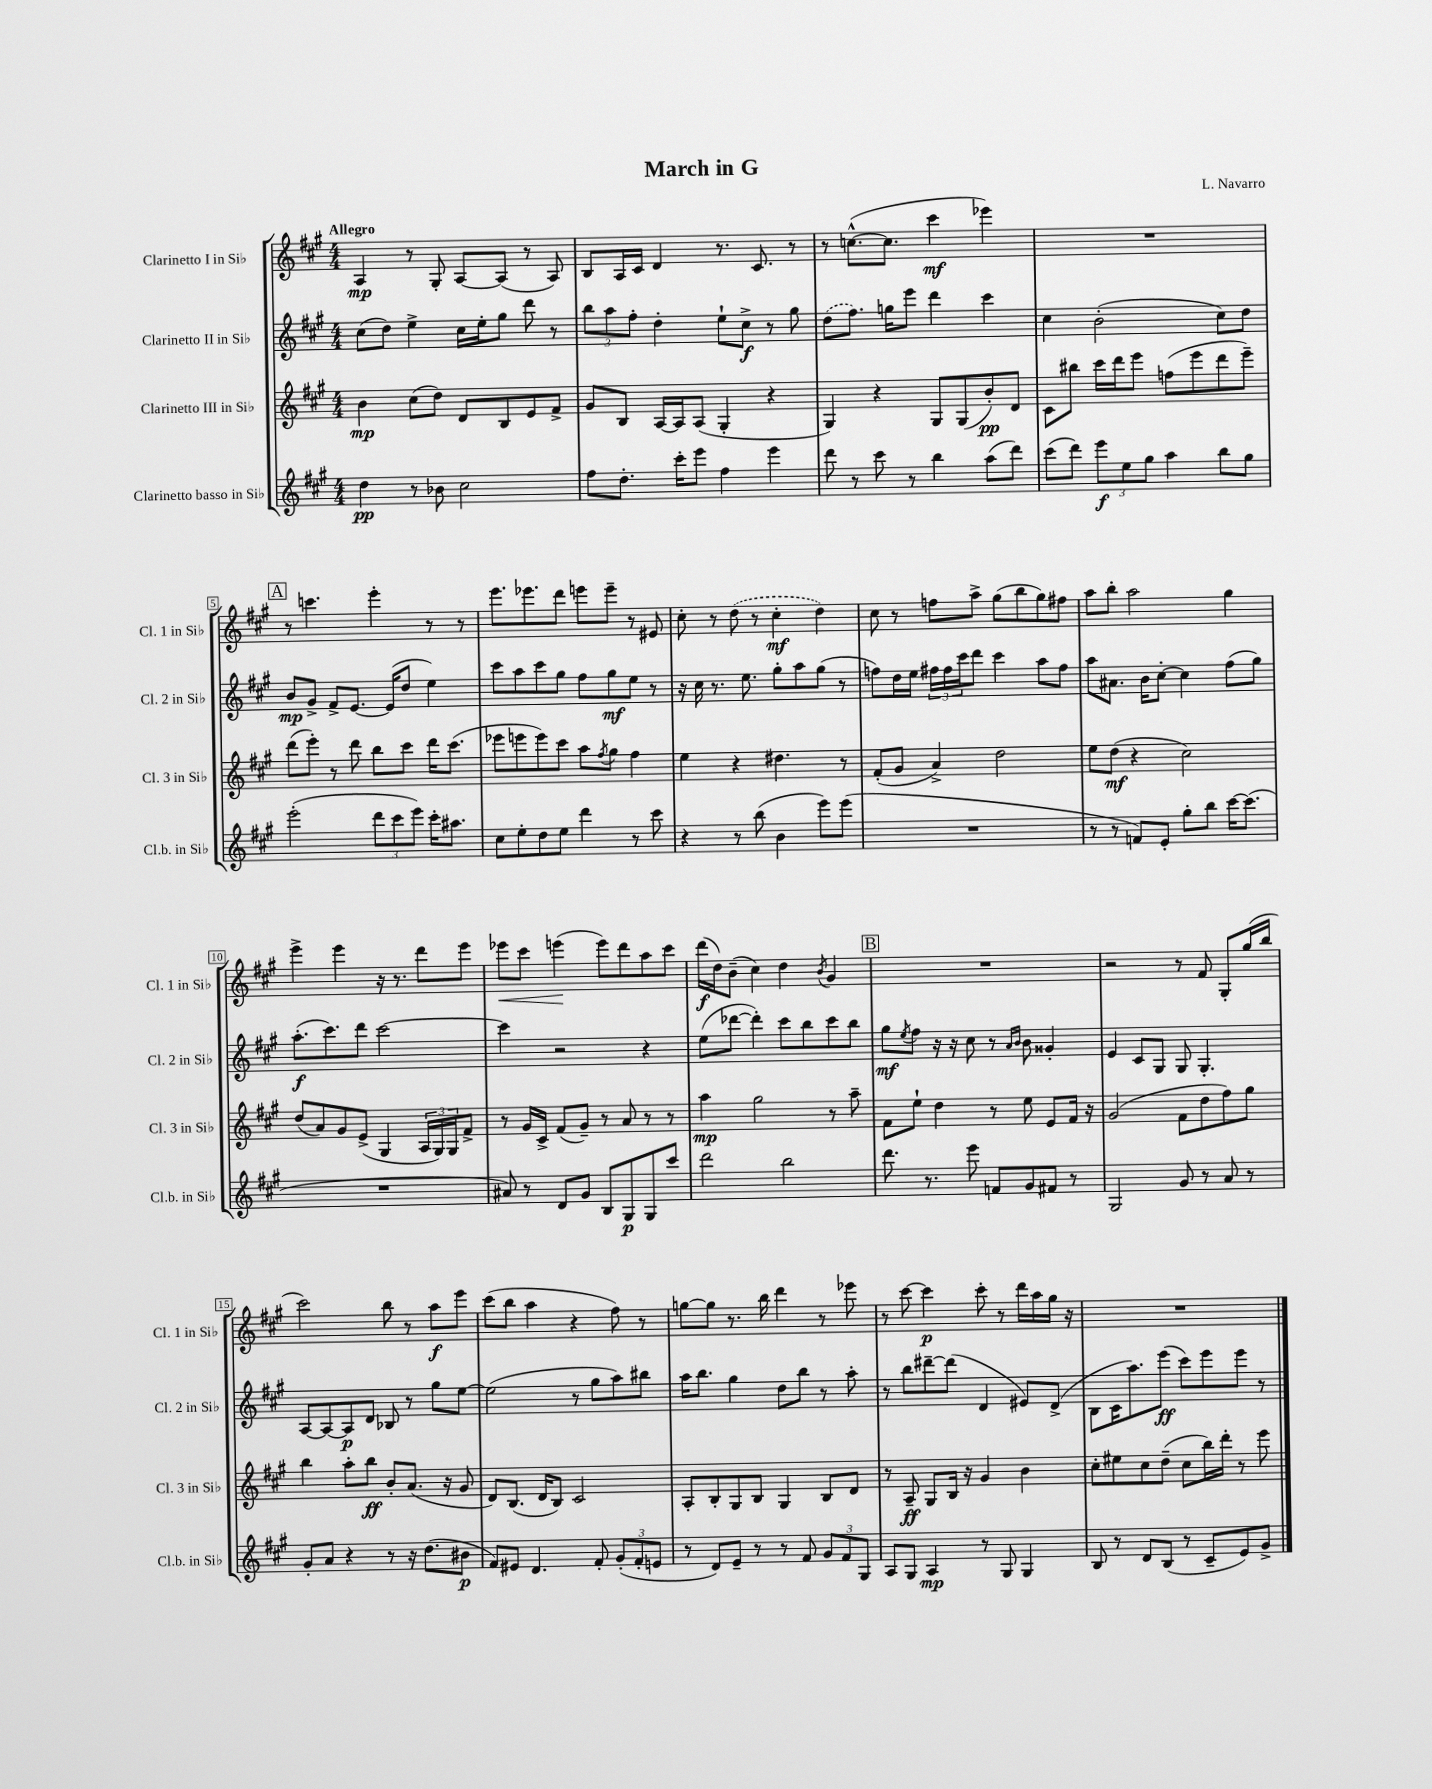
\header { title = "March in G" composer = "L. Navarro" }
<<
\new StaffGroup <<
\new Staff = "s0" \with { instrumentName = "Clarinetto I in Sib" shortInstrumentName = "Cl. 1 in Sib" } {
    \clef treble \key a \major \numericTimeSignature \time 4/4 \tempo "Allegro"
    a4\mp r8 gis8-. a8~ a8( r8 a8) |
    b8 a16 cis'16 d'4 r8. cis'8. r8 |
    r8 c''8.~-^( c''8. cis'''4\mf ees'''4) |
    R1 |
    \mark \markup { \box "A" } r8 c'''4. e'''4-. r8 r8 |
    e'''8. ees'''8. d'''8 e'''8 e'''8-- r8 eis'8 |
    cis''8-. r8 \once \slurDashed d''8( r8 cis''4-.\mf d''4) |
    cis''8 r8 f''8 a''8-> gis''8( b''8 gis''8) fis''8 |
    a''8 b''8-. a''2 gis''4 |
    e'''4-> e'''4 r16 r8. d'''8 e'''8 |
    ees'''8\< cis'''8 e'''4\!( e'''8) d'''8 a''8 cis'''8 |
    d'''16\f( d''16) b'8--( cis''4) d''4 \acciaccatura { b'8 } gis'4 |
    \mark \markup { \box "B" } R1 |
    r2 r8 fis'8 gis8-. gis''16( b''16 |
    cis'''2) b''8 r8 a''8\f e'''8 |
    cis'''8( b''8 a''4 r4 fis''8) r8 |
    g''8~ g''8 r8. b''16 d'''4 r8 ees'''8 |
    r8 cis'''8~ cis'''4\p cis'''8-. r8 d'''16 a''16 gis''16 r16 |
    R1 \bar "|." |
}
\new Staff = "s1" \with { instrumentName = "Clarinetto II in Sib" shortInstrumentName = "Cl. 2 in Sib" } {
    \clef treble \key a \major \numericTimeSignature \time 4/4
    cis''8( d''8) e''4-> cis''16 e''16-. gis''8 d'''8 r8 |
    \tuplet 3/2 { b''8 a''8 fis''8-. } d''4-. e''8-! cis''8->\f r8 gis''8 |
    \once \slurDashed d''8( fis''8.) g''16 e'''8 d'''4 cis'''4 |
    cis''4 b'2-.( cis''8) d''8 |
    \mark \markup { \box "A" } b'8\mp gis'8-> fis'8-> e'8.~ e'16( d''8 e''4) |
    cis'''8 a''8 cis'''8 gis''8 fis''8 gis''8\mf e''8 r8 |
    r16 cis''16 r8. e''8. gis''8-. a''8 gis''8( r8 |
    f''8) d''16 e''16 \tuplet 3/2 { fis''16 fis''16 cis'''16 } d'''8 cis'''4 a''8 fis''8 |
    a''8 ais'8. b'16 cis''8~-. cis''4 fis''8( gis''8) |
    a''8.-.\f( cis'''8.) d'''8 cis'''2~ |
    cis'''4 r2 r4 |
    e''8( des'''8~ des'''4-.) cis'''8 b''8 cis'''8 b''8 |
    \mark \markup { \box "B" } gis''8\mf \acciaccatura { e''8 } fis''8 r16 r16 cis''8 r8 \grace { a'16 b'16 } b'8 gisis'4-. |
    e'4 cis'8 gis8 gis8 gis4.-. |
    a8~ a8~ a8\p d'8 bes8 r8 gis''8 e''8~ |
    e''2( r8 gis''8 a''8) bis''8 |
    a''16 b''8. gis''4 d''8 b''8 r8 a''8-. |
    r8 b''8 dis'''8~-- dis'''8( d'4 eis'8) d'8->( |
    b8 cis'16 a''8.) e'''8\ff( cis'''8) e'''8 e'''8 r8 \bar "|." |
}
\new Staff = "s2" \with { instrumentName = "Clarinetto III in Sib" shortInstrumentName = "Cl. 3 in Sib" } {
    \clef treble \key a \major \numericTimeSignature \time 4/4
    b'4\mp cis''8( d''8) d'8 b8 e'8 fis'8-> |
    gis'8 b8 a16~ a16 a8( gis4-. r4 |
    gis4) r4 gis8 gis8( b'8-.\pp) d'8 |
    cis'8 bis''8 cis'''16 d'''16 e'''8 f''8( e'''8 d'''8 e'''8--) |
    \mark \markup { \box "A" } d'''8( e'''8-.) r8 d'''8 b''8 cis'''8 d'''16 cis'''8.( |
    ees'''8 e'''8 e'''8) cis'''8 a''8 \acciaccatura { fis''8 } gis''8 fis''4 |
    e''4 r4 dis''4. r8 |
    fis'8-.( gis'8 a'4->) d''2 |
    e''8 d''8\mf( r4 cis''2) |
    d''8( a'8) gis'8 e'8->( gis4 \tuplet 3/2 { a16 gis16) gis16 } fis'8-> |
    r8 gis'16 cis'16-> fis'8( gis'8--) r8 a'8 r8 r8 |
    a''4\mp gis''2 r8 a''8-- |
    \mark \markup { \box "B" } fis'8 e''8-! d''4 r8 e''8 e'8 fis'16 r16 |
    gis'2( fis'8 d''8 fis''8) gis''8 |
    b''4 a''8-. b''8\ff b'8-. a'8.( r16 gis'8 |
    d'8) b8.( d'16 b8) cis'2 |
    a8-. b8-. gis8 b8 gis4 b8 d'8 |
    r8 a8--\ff gis8 b16 r16 gis'4 b'4 |
    cis''8-. eis''8 cis''8 d''8--( cis''8 b''16) d'''16-. r8 e'''8 \bar "|." |
}
\new Staff = "s3" \with { instrumentName = "Clarinetto basso in Sib" shortInstrumentName = "Cl.b. in Sib" } {
    \clef treble \key a \major \numericTimeSignature \time 4/4
    d''4\pp r8 bes'8 cis''2 |
    fis''8 d''8.-. cis'''16-. e'''8 fis''4 e'''4 |
    d'''8 r8 cis'''8 r8 b''4 a''8( d'''8) |
    cis'''8( d'''8) \tuplet 3/2 { e'''8\f e''8 gis''8 } a''4 b''8 gis''8 |
    \mark \markup { \box "A" } e'''2-.( \tuplet 3/2 { d'''8 cis'''8 e'''8) } cis'''16-. ais''8. |
    cis''8 e''8-. d''8 e''8 d'''4 r8 cis'''8 |
    r4 r8 b''8( b'4 e'''8) e'''8( |
    R1 |
    r8 r8 f'8) e'8-. gis''8-. b''8 cis'''16~ cis'''8.( |
    R1 |
    ais'8) r8 d'8 gis'8 b8 gis8\p gis8 cis'''8 |
    d'''2 b''2 |
    \mark \markup { \box "B" } d'''8. r8. e'''8 f'8 gis'8 fis'8 r8 |
    gis2 gis'8 r8 a'8 r8 |
    gis'8-. a'8 r4 r8 r16 d''8.( bis'8\p |
    fis'8) eis'8 d'4. fis'8-. \tuplet 3/2 { gis'8-.( fis'8-. e'8 } |
    r8 d'8) e'8-- r8 r8 fis'8 \tuplet 3/2 { gis'8 fis'8 gis8 } |
    a8 gis8 a4\mp r8 gis8 gis4 |
    b8 r8 d'8 b8( r8 cis'8-- e'8) gis'8-> \bar "|." |
}
>>
>>
\layout { \context { \Score \override BarNumber.stencil = #(make-stencil-boxer 0.1 0.3 ly:text-interface::print) } }
